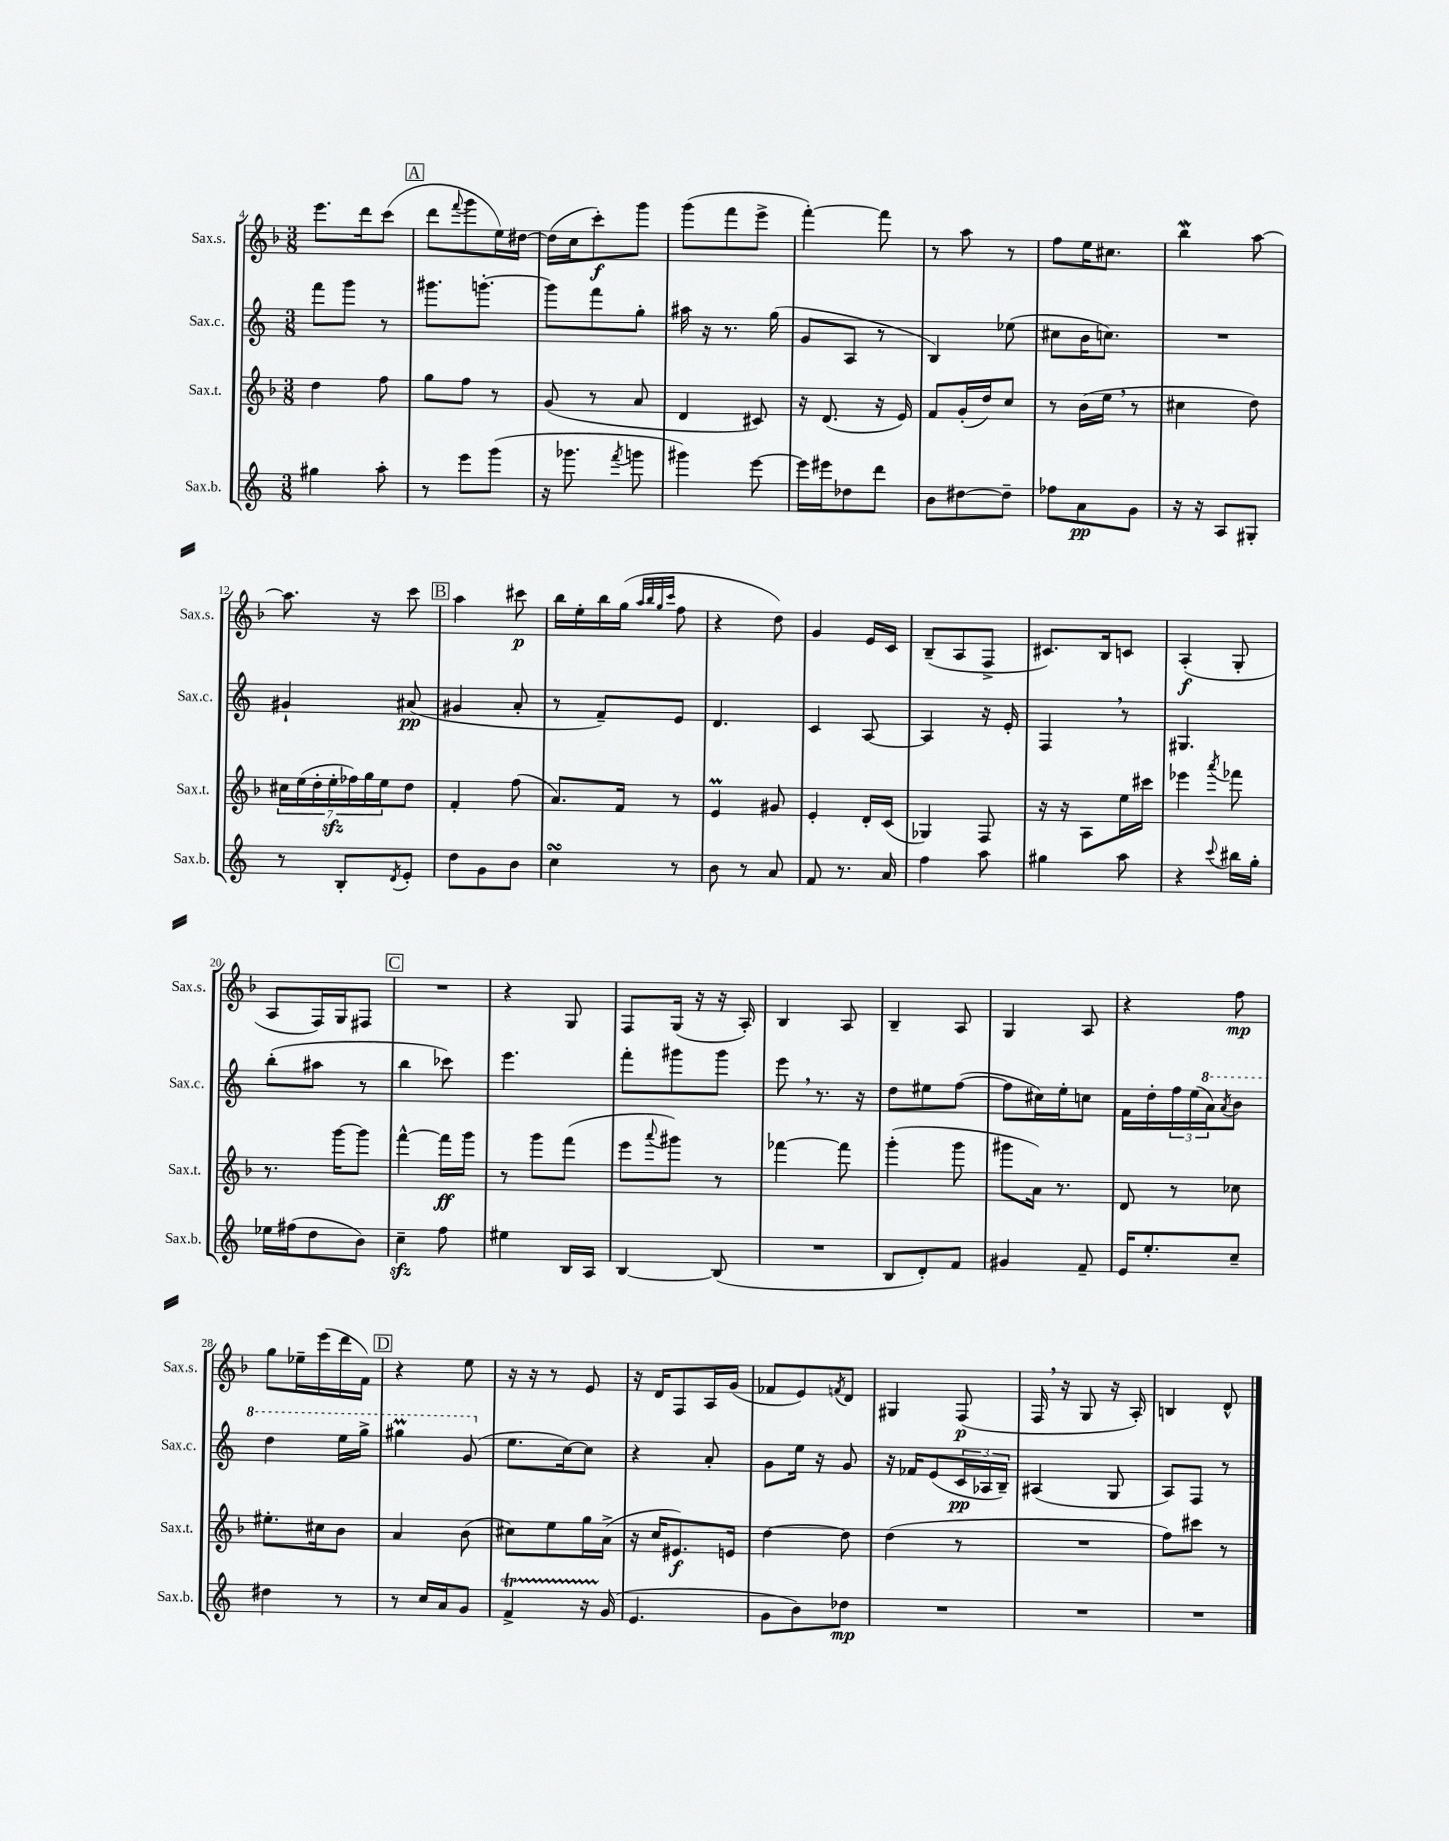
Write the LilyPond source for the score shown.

<<
\new StaffGroup <<
\new Staff = "s0" \with { instrumentName = "Sax.s." shortInstrumentName = "Sax.s." } {
    \clef treble \key f \major \numericTimeSignature \time 3/8
    e'''8. d'''16 c'''8( |
    \mark \markup { \box "A" } d'''8 \appoggiatura { f'''8 } g'''8 e''16) dis''16~ |
    dis''16( c''16 c'''8-.\f) g'''8 |
    g'''8( f'''8 e'''8-> |
    f'''4~-.) f'''8 |
    r8 a''8 r8 |
    f''8 e''16 cis''8. |
    bes''4\mordent a''8~ |
    a''8. r16 c'''8 |
    \mark \markup { \box "B" } a''4 cis'''8\p |
    bes''16 e''16-. bes''16 g''16( \grace { a''32 bes''32 g''32 c'''32 } f''8 |
    r4 d''8) |
    g'4 e'16 c'16 |
    bes8--( a8 f8-> |
    cis'8.) bes16 c'8 |
    a4-.\f( g8-. |
    a8 f16) g16 fis8 |
    \mark \markup { \box "C" } R4. |
    r4 g8 |
    f8 g16( r16 r16 a16-.) |
    bes4 a8 |
    bes4-- a8 |
    g4 a8 |
    r4 f''8\mp |
    g''8 ees''16-- e'''16( d'''16 f'16) |
    \mark \markup { \box "D" } r4 e''8 |
    r16 r16 r8 e'8 |
    r16 d'16 f8 a16 g'16( |
    fes'8 e'8) \acciaccatura { f'8 } d'8 |
    gis4 f8\p( |
    f16 \breathe r16 g8 r16 a16-.) |
    b4 d'8-^ \bar "|." |
}
\new Staff = "s1" \with { instrumentName = "Sax.c." shortInstrumentName = "Sax.c." } {
    \clef treble \key c \major \numericTimeSignature \time 3/8
    f'''8 g'''8 r8 |
    \mark \markup { \box "A" } gis'''8. g'''8.~-. |
    g'''8 f'''8 g''8-. |
    ais''16 r16 r8. g''16( |
    g'8 a8 r8 |
    b4) ees''8( |
    cis''8 b'16 c''8.) |
    R4. |
    gis'4-! ais'8\pp( |
    \mark \markup { \box "B" } gis'4 a'8-. |
    r8 f'8--) e'8 |
    d'4. |
    c'4 a8~ |
    a4 r16 e'16-. |
    f4 \breathe r8 |
    gis4. |
    b''8-.( ais''8 r8 |
    \mark \markup { \box "C" } b''4 ces'''8) |
    e'''4. |
    f'''8-. gis'''8 gis'''8 |
    e'''8 \breathe r8. r16 |
    d''8 eis''8 f''8~( |
    f''8 cis''16) e''16-. c''8 |
    f'16 d''16-. \tuplet 3/2 { f''16 e''16( \ottava #1 a''16) } \acciaccatura { a''8 } b''8 |
    d'''4 e'''16 g'''16-> |
    \mark \markup { \box "D" } gis'''4\prall g''8( \ottava #0 |
    e''8. c''16~) c''8 |
    r4 a'8-. |
    g'8 e''16 r16 g'8 |
    r16 fes'16 e'8( \tuplet 3/2 { c'16\pp aes16 b16--) } |
    ais4( g8 |
    a8) f8 r8 \bar "|." |
}
\new Staff = "s2" \with { instrumentName = "Sax.t." shortInstrumentName = "Sax.t." } {
    \clef treble \key f \major \numericTimeSignature \time 3/8
    d''4 f''8 |
    \mark \markup { \box "A" } g''8 f''8 r8 |
    g'8( r8 a'8 |
    d'4 cis'8) |
    r16 d'8.( r16 e'16) |
    f'8 g'16-.( d''16) c''8 |
    r8 bes'16( e''16 \breathe r8 |
    cis''4 d''8) |
    \tuplet 7/4 { cis''16 e''16( d''16-. e''16-.\sfz fes''16) g''16 e''16 } d''8 |
    \mark \markup { \box "B" } f'4-. f''8( |
    a'8.) f'16 r8 |
    e'4\prall gis'8 |
    e'4-. d'16-. c'16( |
    ges4) f8 |
    r16 r16 a8 e''16 cis'''16 |
    ees'''4 \acciaccatura { a'''8 } fes'''8 |
    r8. g'''16~ g'''8 |
    \mark \markup { \box "C" } f'''4~-^ f'''16\ff g'''16 |
    r8 g'''8 f'''8( |
    e'''8 \appoggiatura { a'''8 } gis'''8) r8 |
    fes'''4~ fes'''8 |
    g'''4-.( g'''8 |
    gis'''8 a'16) r8. |
    d'8 r8 ces''8 |
    eis''8.-. cis''16 bes'8 |
    \mark \markup { \box "D" } a'4 bes'8( |
    cis''8) e''8 g''16 a'16->( |
    r16 c''16 eis'8.\f) e'16 |
    d''4~ d''8 |
    d''4( r8 |
    R4. |
    f''8) cis'''8 r8 \bar "|." |
}
\new Staff = "s3" \with { instrumentName = "Sax.b." shortInstrumentName = "Sax.b." } {
    \clef treble \key c \major \numericTimeSignature \time 3/8
    gis''4 a''8-. |
    \mark \markup { \box "A" } r8 e'''8 g'''8( |
    r16 ges'''8. \acciaccatura { f'''8 } g'''8 |
    gis'''4) e'''8~ |
    e'''16 eis'''16 des''8 d'''8 |
    b'8 dis''8~ dis''8-- |
    fes''8 a'8\pp g'8 |
    r16 r16 a8 gis8-. |
    r8 b8-. \acciaccatura { d'8 } e'8-. |
    \mark \markup { \box "B" } d''8 g'8 b'8 |
    c''4\turn r8 |
    b'8 r8 a'8 |
    f'8 r8. a'16 |
    f''4 a''8 |
    gis''4 a''8 |
    r4 \appoggiatura { c'''8 } bis''16 g''16-. |
    ees''16 fis''16( d''8 b'8) |
    \mark \markup { \box "C" } c''4--\sfz f''8 |
    eis''4 b16 a16 |
    b4~ b8( |
    R4. |
    b8 d'8-.) f'8 |
    gis'4 f'8-- |
    e'16 e''8.-. c''8-- |
    dis''4 r8 |
    \mark \markup { \box "D" } r8 c''16 a'16 g'8 |
    f'4->\startTrillSpan r16 g'16\stopTrillSpan( |
    e'4. |
    g'8 b'8) des''8\mp |
    R4. |
    R4. |
    R4. \bar "|." |
}
>>
>>
\layout { \context { \Score currentBarNumber = #4 } }
